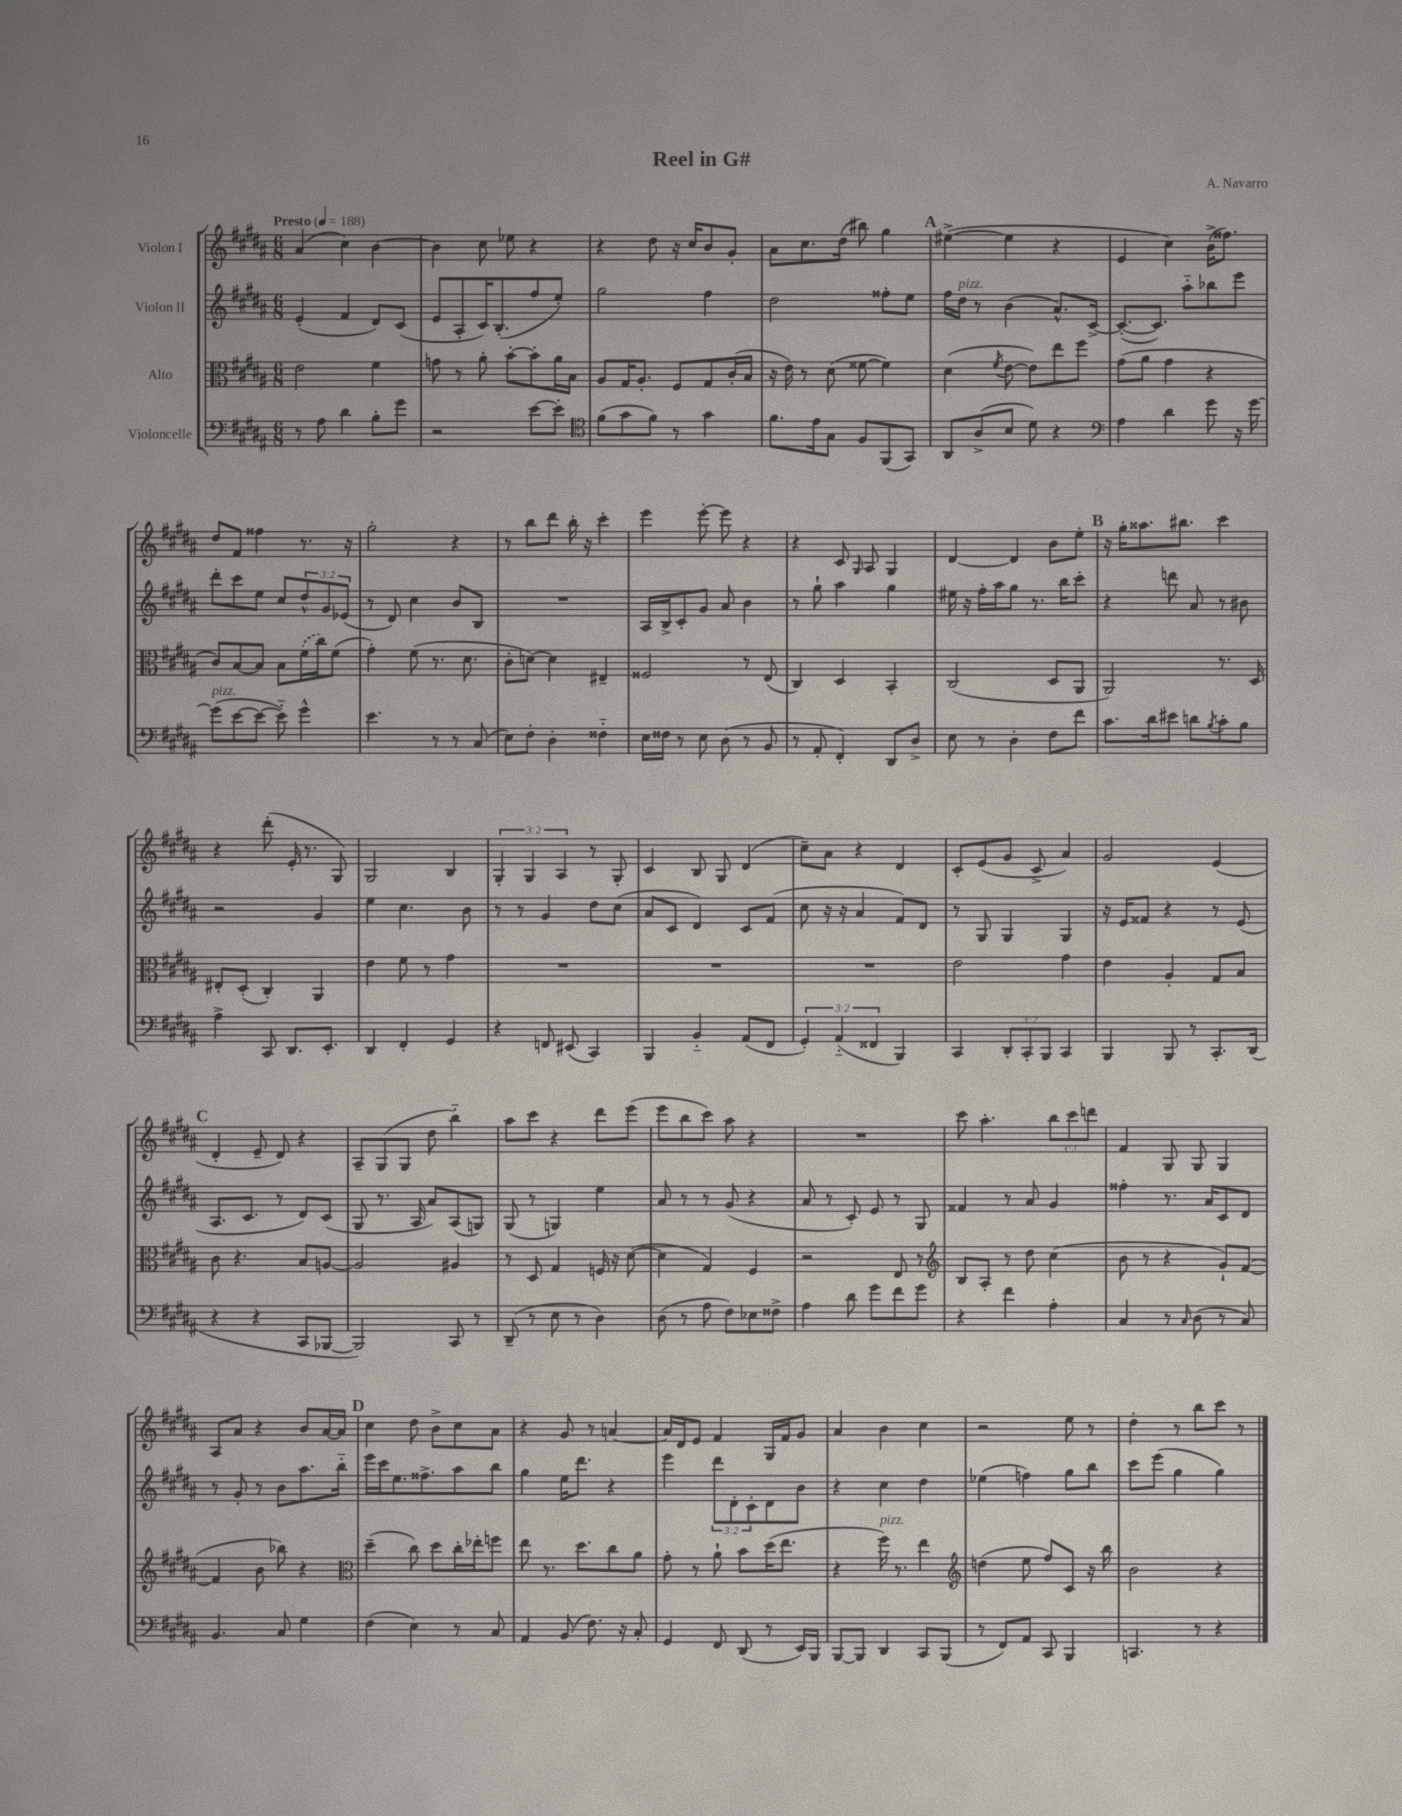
\header { title = "Reel in G#" composer = "A. Navarro" }
<<
\new StaffGroup <<
\new Staff = "s0" \with { instrumentName = "Violon I" } {
    \clef treble \key b \major \numericTimeSignature \time 6/8 \override Staff.TupletNumber.text = #tuplet-number::calc-fraction-text \tempo "Presto" 4 = 188
    ais'4( cis''4) b'4~ |
    b'4 cis''8 ees''8 r4 |
    r4 dis''8 r16 cis''16 b'8 gis'8-. |
    ais'8 cis''8. dis''16( bis''8) gis''4 |
    \mark \markup { \bold "A" } eis''4~->( eis''4 r4 |
    e'4 cis''4) b'16->( fisis''8.) |
    dis''8 fis'8 fisis''4 r8. r16 |
    gis''2-. r4 |
    r8 b''8 dis'''8 b''16-. r16 cis'''4-. |
    e'''4 e'''8~-. e'''8 r4 |
    r4 cis'8 \grace { gis16 } ais8 gis4 |
    dis'4~ dis'4 b'8 e''8-. |
    \mark \markup { \bold "B" } r16 gis''16-. aisis''8. bis''8. cis'''4 |
    r4 dis'''8-.( e'16-. r8. gis8) |
    gis2 b4 |
    \tuplet 3/2 { gis4-. gis4 ais4 } r8 gis8-. |
    cis'4 b8 gis8 dis'4( |
    cis''8--) ais'8 r4 dis'4 |
    cis'8-. e'8( gis'8 cis'8-> ais'4) |
    gis'2 e'4( |
    \mark \markup { \bold "C" } dis'4-. e'8-- dis'8) r4 |
    ais8-- gis8( gis8 dis''8 b''4-_) |
    ais''8 cis'''8 r4 dis'''8 e'''8( |
    e'''8 b''8 cis'''8) ais''8 r4 |
    R2. |
    cis'''8 ais''4.-. \tuplet 3/2 { b''8 cis'''8 d'''8 } |
    fis'4 gis8 gis8 gis4 |
    ais8 ais'8 r4 b'8 ais'16~ ais'16 |
    \mark \markup { \bold "D" } cis''4 dis''8 b'8-> cis''8 ais'8 |
    r4 gis'8 r8 a'4~ |
    a'16 dis'16 e'8 fis'4 gis16 fis'16 gis'8 |
    ais'4 b'4 cis''4 |
    r2 e''8 r8 |
    dis''4-. r8 b''8 cis'''8 r8 \bar "|." |
}
\new Staff = "s1" \with { instrumentName = "Violon II" } {
    \clef treble \key b \major \numericTimeSignature \time 6/8 \override Staff.TupletNumber.text = #tuplet-number::calc-fraction-text
    e'4-.( fis'4 dis'8) cis'8( |
    e'8 ais8-. cis'16) b8.-.( fis''8 e''8-.) |
    gis''2 fis''4 |
    dis''2 fisis''8-. e''8 |
    \mark \markup { \bold "A" } fis''16 dis''16^\markup { \italic "pizz." } r8 b'4( ais'8.-^) cis'16~-> |
    cis'8.~-.( cis'8.) ais''8-_ bes''8 e'''8 |
    dis'''8-. cis'''8 e''8 cis''8 \tuplet 3/2 { dis''8-^ gis'8 ees'8( } |
    r8 dis'8) cis''4 b'8 b8 |
    R2. |
    ais16 b16-> cis'8-. gis'8 ais'8 b'4 |
    r8 gis''8-! ais''4 gis''4 |
    eis''16 r16 fis''16-. ais''16 gis''8 r8. b''16 cis'''8-. |
    \mark \markup { \bold "B" } r4 d'''8 ais'8 r8 bis'8 |
    r2 gis'4 |
    e''4 cis''4. b'8 |
    r8 r8 gis'4 dis''8 cis''8( |
    ais'8 cis'8 dis'4) cis'8 fis'8( |
    cis''8 r16 r16 ais'4 fis'8) dis'8 |
    r8 gis8 gis4 gis4 |
    r16 e'16 fisis'8 r4 r8 e'8( |
    \mark \markup { \bold "C" } ais8. cis'8. r8 dis'8) cis'8( |
    gis8 r8. ais16 ais'8) ais8( g8) |
    gis8( r8 g4) e''4 |
    ais'8 r8 r8 gis'8( r4 |
    ais'8 r8 cis'8-.) e'8 r8 gis8 |
    fisis'4 r8 ais'8 gis'4 |
    fisis''4-. r8. ais'16 cis'8 dis'8 |
    r8 gis'8-. r8 b'8 ais''8. b''16-_ |
    \mark \markup { \bold "D" } e'''16 cis'''16 e''8. fisis''8.-> ais''8 b''8 |
    gis''4 e''16 dis'''8. r4 |
    e'''4 \tuplet 3/2 { dis'''8 dis'8-. cis'8-. } dis'8 b'8 |
    r4 cis''4 dis''4 |
    ees''4( f''4) gis''8 b''8 |
    cis'''8 e'''8( gis''4 gis''4) \bar "|." |
}
\new Staff = "s2" \with { instrumentName = "Alto" } {
    \clef alto \key b \major \numericTimeSignature \time 6/8
    e'2 fis'4 |
    g'8 r8 ais'8-. b'8~-. b'8-. ais'16 b16 |
    ais8 gis16 ais8.-. fis8 gis8 cis'16-.( b16 |
    r16 e'16) r8 dis'8( fisis'8~ fisis'4) |
    \mark \markup { \bold "A" } dis'4( \acciaccatura { fis'8 } e'8~ e'8) e''8 fis''8 |
    gis'8( ais'8 gis'4 r4 |
    cis'8) b8~ b8 b8 \once \slurDashed fis'16( cis''16) fis'8( |
    gis'4-.) fis'8( r8. dis'8. |
    cis'8-. d'8~) d'4 eis4-- |
    fisis2 r8 e8( |
    cis4) dis4 b,4-. |
    cis2( dis8 ais,8 |
    \mark \markup { \bold "B" } ais,2) r8. dis16 |
    eis8-. dis8-.( cis4-.) ais,4 |
    e'4 fis'8 r8 gis'4 |
    R2. |
    R2. |
    R2. |
    e'2 gis'4 |
    e'4 ais4-. gis8 b8 |
    \mark \markup { \bold "C" } cis'8 r4. b8 a8~ |
    a2 ais4 |
    r8 dis8 gis4 f16 r16 dis'8~( |
    dis'4 gis4) fis4 |
    r2 e8 r8 |
    \clef treble b8 ais8-. r8 dis''8 cis''4( |
    b'8 r8 r4 gis'8-!) fis'8~( |
    fis'4 b'8 bes''8) r4 |
    \mark \markup { \bold "D" } \clef alto dis''4--( cis''8) dis''8 cis''16-. ees''16-. f''8 |
    e''8 r8. dis''8. cis''8 ais'8 |
    gis'8-. r8 ais'8-! b'8 dis''16( e''8. |
    r4 fis''16^\markup { \italic "pizz." }) r8. e''4 |
    \clef treble d''4( e''8 fis''8) cis'8 r16 b''16 |
    b'2 r4 \bar "|." |
}
\new Staff = "s3" \with { instrumentName = "Violoncelle" } {
    \clef bass \key b \major \numericTimeSignature \time 6/8 \override Staff.TupletNumber.text = #tuplet-number::calc-fraction-text
    r8 ais8 dis'4 b8-. gis'8 |
    r2 e'8~ e'8-. |
    \clef tenor fis'8( gis'8 fis'8) r8 gis'4 |
    fis'8. e'16 gis8 fis8 fis,8( gis,8) |
    \mark \markup { \bold "A" } ais,8 ais8->( b8 dis'8) r4 |
    \clef bass ais4 dis'4 gis'8 r16 gis'16~ |
    gis'8^\markup { \italic "pizz." }( e'8~ e'8~ e'8-_) gis'4-^ |
    e'4. r8 r8 cis8( |
    e8) fis8-. dis4-. fisis4-_ |
    e16 fisis16 r8 e8 dis8( r8 b,8 |
    r8 ais,8-. fis,4-.) dis,8 dis8-> |
    e8 r8 dis4-. fis8 fis'8 |
    \mark \markup { \bold "B" } cis'8. dis'16 eis'8 d'8 \acciaccatura { b8 } cis'8-. b8 |
    ais4-> cis,8 dis,8. e,8.-. |
    dis,4 fis,4-. gis,4 |
    r4 f,8 eis,8( cis,4) |
    b,,4 b,4-_ ais,8( fis,8 |
    \tuplet 3/2 { gis,4-.) ais,4-_( fisis,4 } b,,4) |
    cis,4 \tuplet 3/2 { dis,8-. cis,8-. b,,8 } cis,4 |
    b,,4 b,,8 r8 cis,8.-. dis,16( |
    \mark \markup { \bold "C" } r4 r4 cis,8 bes,,8~ |
    bes,,2) cis,8 r8 |
    dis,8--( r8 e8 r8 dis4) |
    dis8( r8 ais8 fis8) ees8 fisis8-> |
    ais4 dis'8 gis'8 fis'8 gis'8 |
    r4 fis'4 ais4-. |
    cis4 r8 \grace { cis16 } dis8( r8 cis8) |
    b,4. cis8 gis4 |
    \mark \markup { \bold "D" } fis4( e4) r8 cis8 |
    ais,4 b,8( fis8.) r16 cis8-. |
    gis,4 fis,8 dis,8( r8 e,16) b,,16 |
    b,,8~ b,,8 dis,4 cis,8 b,,8( |
    r8 fis,8) ais,8 cis,8 b,,4 |
    c,4. r8 r4 \bar "|." |
}
>>
>>
\layout { \context { \Score \remove "Bar_number_engraver" } }
